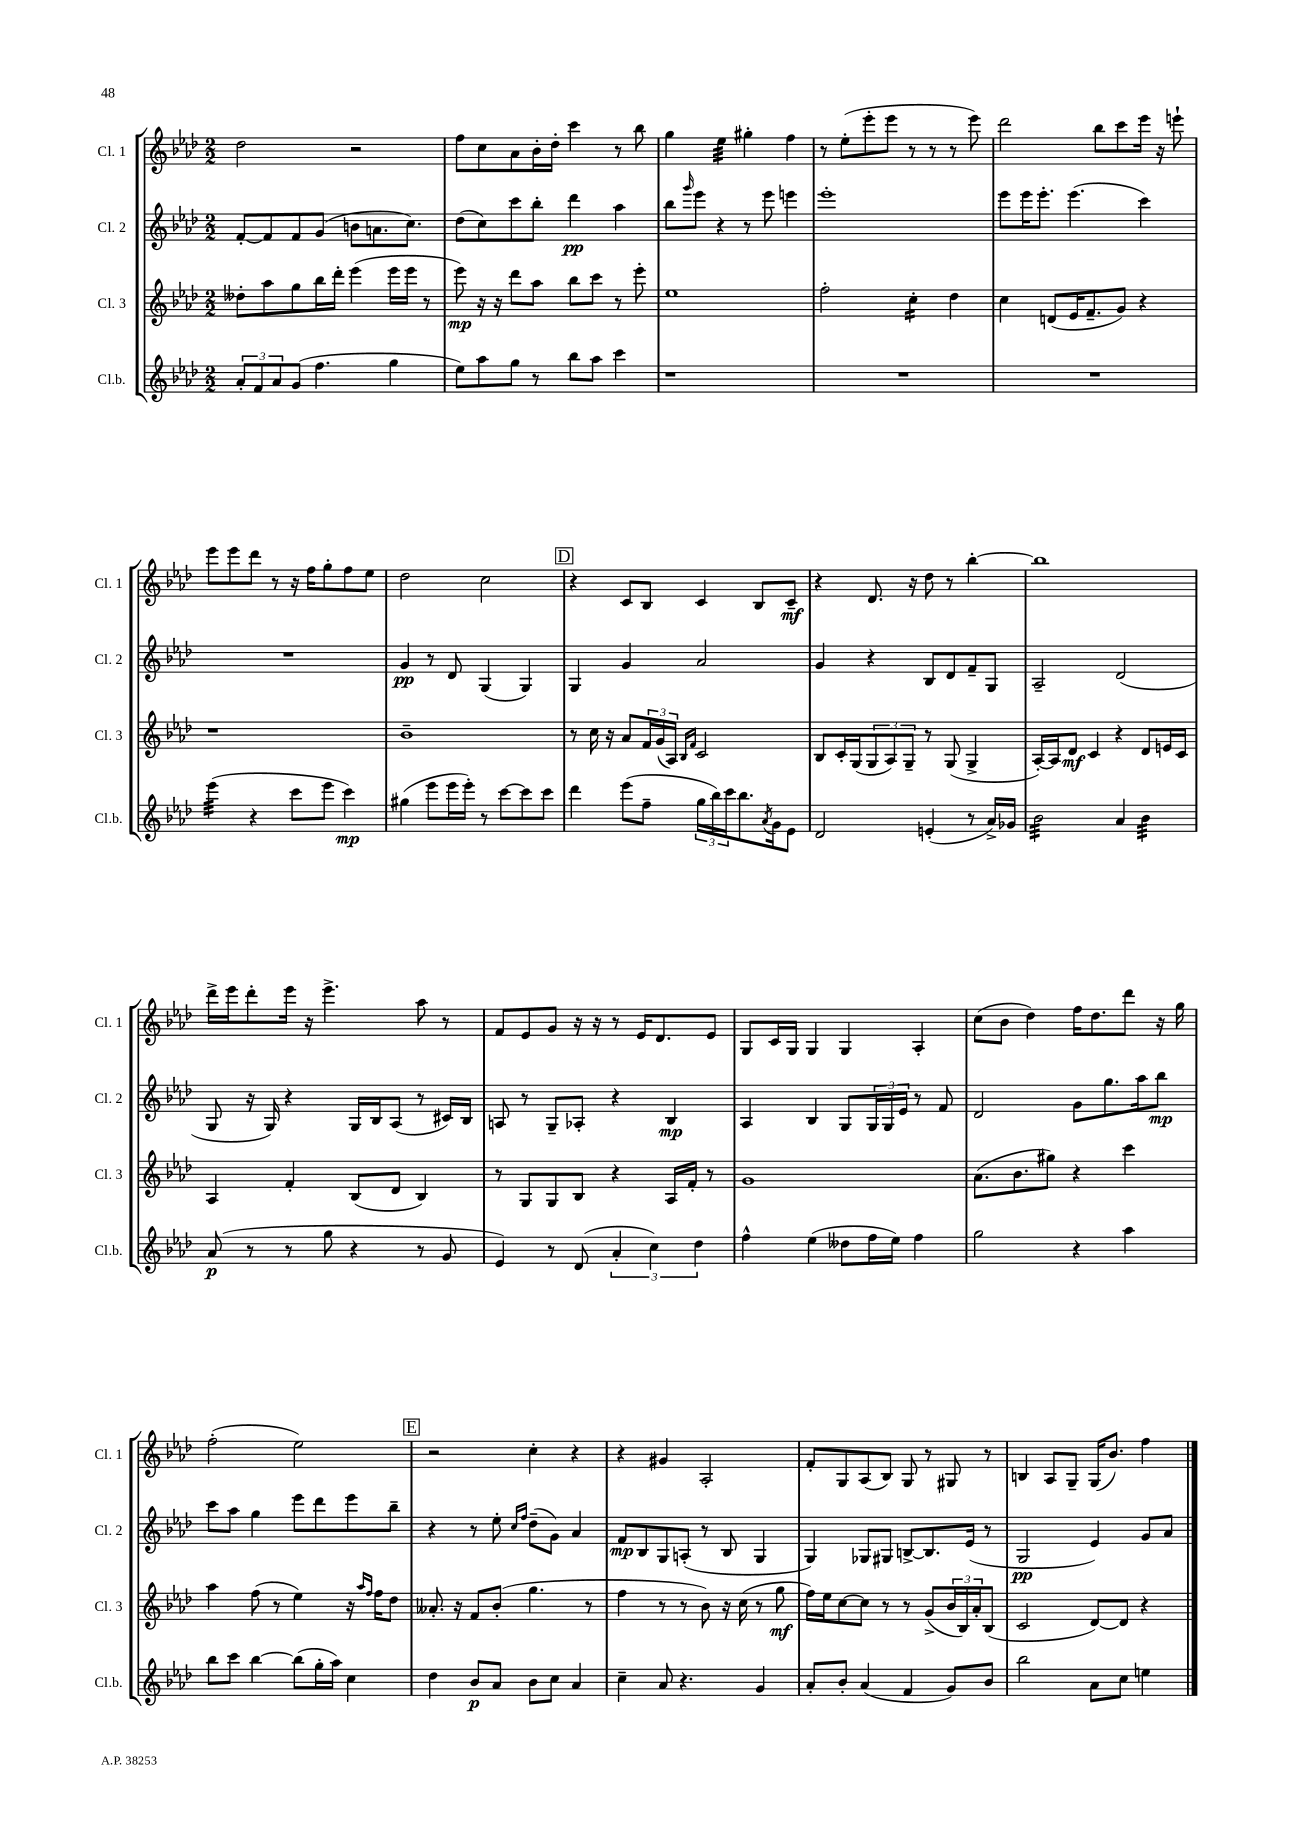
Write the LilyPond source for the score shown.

<<
\new StaffGroup <<
\new Staff = "s0" \with { instrumentName = "Cl. 1" shortInstrumentName = "Cl. 1" } {
    \clef treble \key aes \major \numericTimeSignature \time 2/2
    des''2 r2 |
    f''8 c''8 aes'8 bes'16-. des''16-. c'''4 r8 bes''8 |
    g''4 ees''4:32 gis''4-. f''4 |
    r8 ees''8-.( ees'''8-. ees'''8 r8 r8 r8 ees'''8) |
    des'''2 bes''8 c'''8 ees'''16 r16 e'''8-! |
    ees'''8 ees'''8 des'''8 r8 r16 f''16 g''8-. f''8 ees''8 |
    des''2 c''2 |
    \mark \markup { \box "D" } r4 c'8 bes8 c'4 bes8 c'8--\mf |
    r4 des'8. r16 des''8 r8 bes''4~-. |
    bes''1 |
    des'''16-> ees'''16 des'''8-. ees'''16 r16 ees'''4.-> aes''8 r8 |
    f'8 ees'8 g'8 r16 r16 r8 ees'16 des'8. ees'8 |
    g8 c'16 g16 g4 g4 aes4-. |
    c''8( bes'8 des''4) f''16 des''8. des'''8 r16 g''16 |
    f''2-.( ees''2) |
    \mark \markup { \box "E" } r2 c''4-. r4 |
    r4 gis'4 aes2-. |
    f'8-. g8 aes8( bes8) g8 r8 gis8 r8 |
    b4 aes8 g8-- g16( bes'8.) f''4 \bar "|." |
}
\new Staff = "s1" \with { instrumentName = "Cl. 2" shortInstrumentName = "Cl. 2" } {
    \clef treble \key aes \major \numericTimeSignature \time 2/2
    f'8~-. f'8 f'8 g'8( b'8 a'8. c''8.) |
    des''8( c''8) c'''8 bes''8-. des'''4\pp aes''4 |
    bes''8 \grace { g'''16 } ees'''8 r4 r8 ees'''8 e'''4 |
    ees'''1-. |
    ees'''8 ees'''16 ees'''8.-. ees'''4.( c'''4) |
    R1 |
    g'4\pp r8 des'8 g4( g4) |
    \mark \markup { \box "D" } g4 g'4 aes'2 |
    g'4 r4 bes8 des'8 f'8-- g8 |
    aes2-- des'2( |
    g8 r16 g16) r4 g16 bes16 aes8( r8 cis'16) bes16 |
    a8 r8 g8-- aes8-. r4 bes4\mp |
    aes4 bes4 g8 \tuplet 3/2 { g16 g16 ees'16 } r8 f'8 |
    des'2 g'8 g''8. aes''16 bes''8\mp |
    c'''8 aes''8 g''4 ees'''8 des'''8 ees'''8 bes''8-- |
    \mark \markup { \box "E" } r4 r8 ees''8-. \grace { c''16 f''16 } des''8--( g'8) aes'4 |
    f'8\mp bes8 g8 a8-.( r8 bes8 g4 |
    g4) ges8 gis8 b8~-> b8. ees'16( r8 |
    g2\pp ees'4) g'8 aes'8 \bar "|." |
}
\new Staff = "s2" \with { instrumentName = "Cl. 3" shortInstrumentName = "Cl. 3" } {
    \clef treble \key aes \major \numericTimeSignature \time 2/2
    deses''8-. aes''8 g''8 bes''16 des'''16-. ees'''4( ees'''16 ees'''16 r8 |
    ees'''8\mp) r16 r16 des'''8 aes''8 bes''8 c'''8 r8 ees'''8-. |
    ees''1 |
    f''2-. c''4:16-. des''4 |
    c''4 d'8( ees'16 f'8.-- g'8) r4 |
    r1 |
    bes'1-- |
    \mark \markup { \box "D" } r8 c''16 r16 aes'8 \tuplet 3/2 { f'16 g'16( aes16) } \grace { bes16 f'16 } c'2 |
    bes8 c'16-. g16( \tuplet 3/2 { g8 aes8) g8-- } r8 g8( g4-> |
    aes16~-.) aes16 des'8\mf c'4 r4 des'8 e'16 c'16 |
    aes4 f'4-. bes8( des'8 bes4) |
    r8 g8 g8 bes8 r4 aes16 f'16-. r8 |
    g'1 |
    aes'8.( bes'8. gis''8) r4 c'''4 |
    aes''4 f''8( r8 ees''4) r16 \grace { aes''16 f''16 } f''16 des''8 |
    \mark \markup { \box "E" } aeses'8.-. r16 f'8 bes'8-.( g''4. r8 |
    f''4 r8 r8 bes'8) r16 c''16( r8 g''8\mf |
    f''16) ees''16 c''8~ c''8 r8 r8 g'8->( \tuplet 3/2 { bes'16 bes16) aes'16-. } bes8( |
    c'2 des'8~) des'8 r4 \bar "|." |
}
\new Staff = "s3" \with { instrumentName = "Cl.b." shortInstrumentName = "Cl.b." } {
    \clef treble \key aes \major \numericTimeSignature \time 2/2
    \tuplet 3/2 { aes'8-. f'8 aes'8 } g'8( f''4. g''4 |
    ees''8) aes''8 g''8 r8 bes''8 aes''8 c'''4 |
    r1 |
    R1 |
    R1 |
    ees'''4:32( r4 c'''8 ees'''8 c'''4\mp) |
    gis''4( ees'''8 ees'''16 ees'''16-.) r8 c'''8~ c'''8 c'''8 |
    \mark \markup { \box "D" } des'''4 ees'''8( f''8-- \tuplet 3/2 { g''16 bes''16) c'''16 } bes''8. \acciaccatura { aes'8 } g'16 ees'8 |
    des'2 e'4-.( r8 aes'16->) ges'16 |
    bes'2:32 aes'4 bes'4:32 |
    aes'8\p( r8 r8 g''8 r4 r8 g'8 |
    ees'4) r8 des'8( \tuplet 3/2 { aes'4-. c''4) des''4 } |
    f''4-^ ees''4( deses''8 f''16 ees''16) f''4 |
    g''2 r4 aes''4 |
    bes''8 c'''8 bes''4~ bes''8( g''16-. aes''16) c''4 |
    \mark \markup { \box "E" } des''4 bes'8\p aes'8 bes'8 c''8 aes'4 |
    c''4-- aes'8 r4. g'4 |
    aes'8-. bes'8-. aes'4( f'4 g'8) bes'8 |
    bes''2 aes'8 c''8 e''4 \bar "|." |
}
>>
>>
\layout { \context { \Score \remove "Bar_number_engraver" } }
